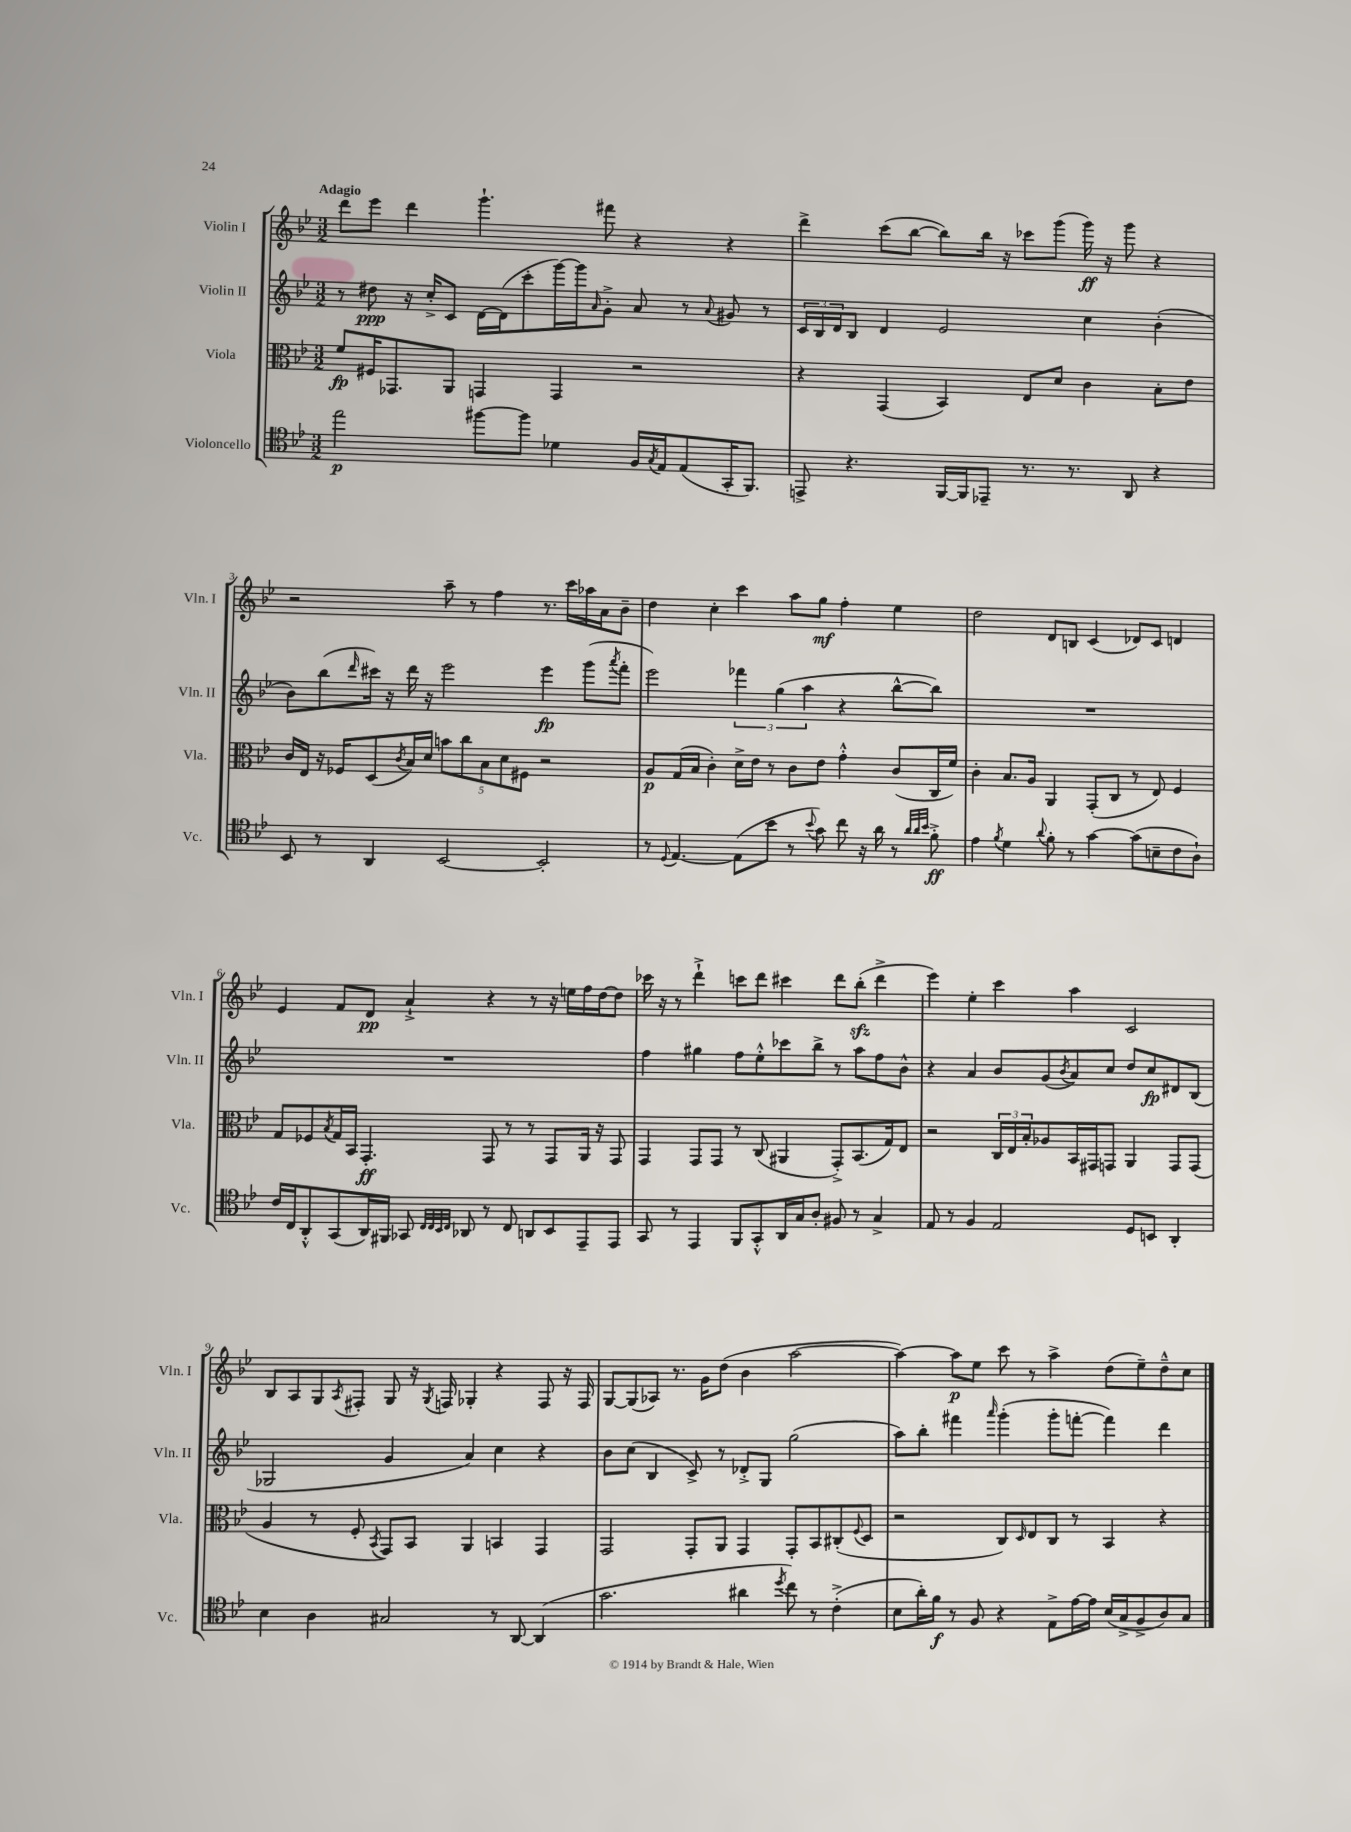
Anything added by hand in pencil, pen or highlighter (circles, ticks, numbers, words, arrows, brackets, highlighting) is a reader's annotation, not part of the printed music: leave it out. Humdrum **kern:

**kern	**kern	**kern	**kern
*staff4	*staff3	*staff2	*staff1
*clefC4	*clefC3	*clefG2	*clefG2
*k[b-e-]	*k[b-e-]	*k[b-e-]	*k[b-e-]
*M3/2	*M3/2	*M3/2	*M3/2
2ee-	8f	8r	8ddd
.	16F#	8dd#	8eee-
.	8.GG-	.	.
.	.	16r	4ddd
.	.	16cc'^	.
.	8AA	8c	.
[8ff#	4GG	[16d	4.ggg`
.	.	(16d]	.
8ff#]	.	8ccc'	.
4d-	4GG	[16ggg)	.
.	.	16ggg]	.
.	.	16qqa	.
.	.	8g'^	8fff#
16F	2r	8a	4r
8qG	.	.	.
16E-	.	.	.
(8E-	.	8r	.
.	.	8qqa	.
16GG'	.	8g#	4r
8.FF)	.	.	.
.	.	8r	.
=	=	=	=
8EE^	4r	24c	4ddd^
.	.	24B-	.
.	.	24d	.
4.r	.	8B-	.
.	(4GG	4d	(8ccc
.	.	.	[8bb-
[16FF	4BB-)	2e-	8bb-])
16FF]	.	.	.
8EE-~	.	.	16bb-
.	.	.	16r
8.r	8E-	.	8ccc-
.	8d	.	(8ggg
8.r	.	.	.
.	4c	4cc	16ggg)
.	.	.	16r
8AA	.	.	8ggg
4r	8B-'	(4b-'	4r
.	8e-	.	.
=	=	=	=
8BB-	16c	8b-)	2r
.	16E-	.	.
8r	16r	(8bb-	.
.	16F-	.	.
.	.	16qqddd	.
4AA	(8D	16ccc#)	.
.	.	16r	.
.	8qc	.	.
.	16B-)	16ddd	.
.	16d	16r	.
[2BB-	10b	2eee-	8aa~
.	10cc	.	.
.	.	.	8r
.	10B-	.	.
.	.	.	4ff
.	10d	.	.
.	10F#	.	.
2BB-']	2r	4eee-	8.r
.	.	.	16ccc
.	.	(8ggg	16aa-
.	.	.	16a
.	.	8qaaa	.
.	.	8fff'	8b-~
=	=	=	=
8r	8A	2eee-)	4dd
8qqD	.	.	.
[4.E-	(16G	.	.
.	16B-	.	.
.	4c')	.	4cc'
(8E-]	16d^	6fff-	4ccc
.	16e-	.	.
8b-	8r	.	.
.	.	(6gg	.
8r	8c	.	8aa
.	.	6aa	.
8qqb-	.	.	.
8g)	8e-	.	8gg
8cc	4g'^^	4r	4ff'
16r	.	.	.
16a	.	.	.
8r	(8c	[8bb-^^	4ee-
32qqa	.	.	.
32qqa	.	.	.
32qqb-	.	.	.
8f'^	16C	8bb-])	.
.	16f)	.	.
=	=	=	=
4e-	4c'	1.r	2dd
8qf	.	.	.
4d	8.B-	.	.
.	16A	.	.
8qqa	.	.	.
8f'	4AA	.	8d
8r	.	.	8B
[4g	(8GG'	.	(4c
.	8C	.	.
(8g]	8r	.	8d-)
8B~	8E-)	.	8c
8c	4F	.	4d
8A`)	.	.	.
=	=	=	=
16c	8G	1.r	4e-
16C	.	.	.
8AA'^^	8F-	.	.
.	8qB-	.	.
(8GG	16G	.	8f
.	16BB-	.	.
16AA)	4.GG'	.	8d
16FF#	.	.	.
8GG-	.	.	4a`^
32qqC	.	.	.
32qqC	.	.	.
32qqBB-	.	.	.
32qqC	.	.	.
8AA-	.	.	.
8r	8GG	.	4r
8C	8r	.	.
8AA	8r	.	8r
8BB-	8GG	.	16r
.	.	.	16ee
8EE-~	16AA	.	16ff
.	16r	.	[16dd
8EE-	8GG	.	8dd]
=	=	=	=
8GG	4GG	4ff	16ccc-
.	.	.	16r
8r	.	.	8r
4EE-	8GG	4gg#	4ddd`^
.	8GG	.	.
8FF	8r	8ff	8ccc
8GG'^^	(8C	8ee-'^^	8ddd
16AA	4AA#	8ccc-	4ccc#
16G	.	.	.
8A'	.	8bb-^	.
8F#	8GG'^)	8r	8ddd
8r	(8.BB-	8aa	(8bb-'
4G^	.	8ff	4ddd^
.	16G)	.	.
.	8E-	8b-^^	.
=	=	=	=
8E-	2r	4r	4eee-)
8r	.	.	.
4F	.	4a	4ee-'
2E-	24C	8b-	4ccc
.	24E-	.	.
.	24B-'	.	.
.	8A-	(8g	.
.	.	8qb-	.
.	16BB-	8a)	4aa
.	16GG#	.	.
.	8GG	8cc	.
8D	4AA	8dd	2c
8BB	.	8cc	.
4AA'	8GG	8d#	.
.	(8GG	(8B-	.
=	=	=	=
4B-	4A	2G-	8B-
.	.	.	8A
4A	8r	.	8G
.	.	.	8qA
.	8F'	.	8F#'
.	8qBB-	.	.
2G#	8GG)	4g	8G
.	8BB-	.	16r
.	.	.	8qG
.	.	.	16F
.	4AA	4a)	4G-'
8r	4BB	4cc	4r
[8AA	.	.	.
(4AA]	4GG	4r	8F
.	.	.	16r
.	.	.	16F
=	=	=	=
2.g	2GG	8b-	[8G
.	.	(8cc	(8G]
.	.	4B-	8A-)
.	.	.	8.r
.	8GG'	8c^)	.
.	.	.	16g
.	8AA	8r	(8dd
4a#	4GG	8d-'^	4b-
.	.	8G	.
8qdd	.	.	.
8cc)	8GG'	(2gg	[2aa
8r	8BB-	.	.
(4c'^	(8C#'	.	.
.	8qqF	.	.
.	8D	.	.
=	=	=	=
8B-	2r	8aa)	4aa_)
16a')	.	8bb-'	.
16f	.	.	.
8r	.	4fff#	8aa]
8F	.	.	8ee-
.	.	16qqaaa	.
4r	8C)	(4ggg'	8ccc
.	16qqD	.	.
.	8E-	.	8r
8E-^	8C	8ggg'	4aa^
[16e-	8r	[8fff'	.
16e-]	.	.	.
(16B-	4BB-	4fff])	(8dd
16G^	.	.	.
8F^	.	.	8ee-~)
8A)	4r	4ddd	8dd~^^
8G	.	.	8cc
==	==	==	==
*-	*-	*-	*-
